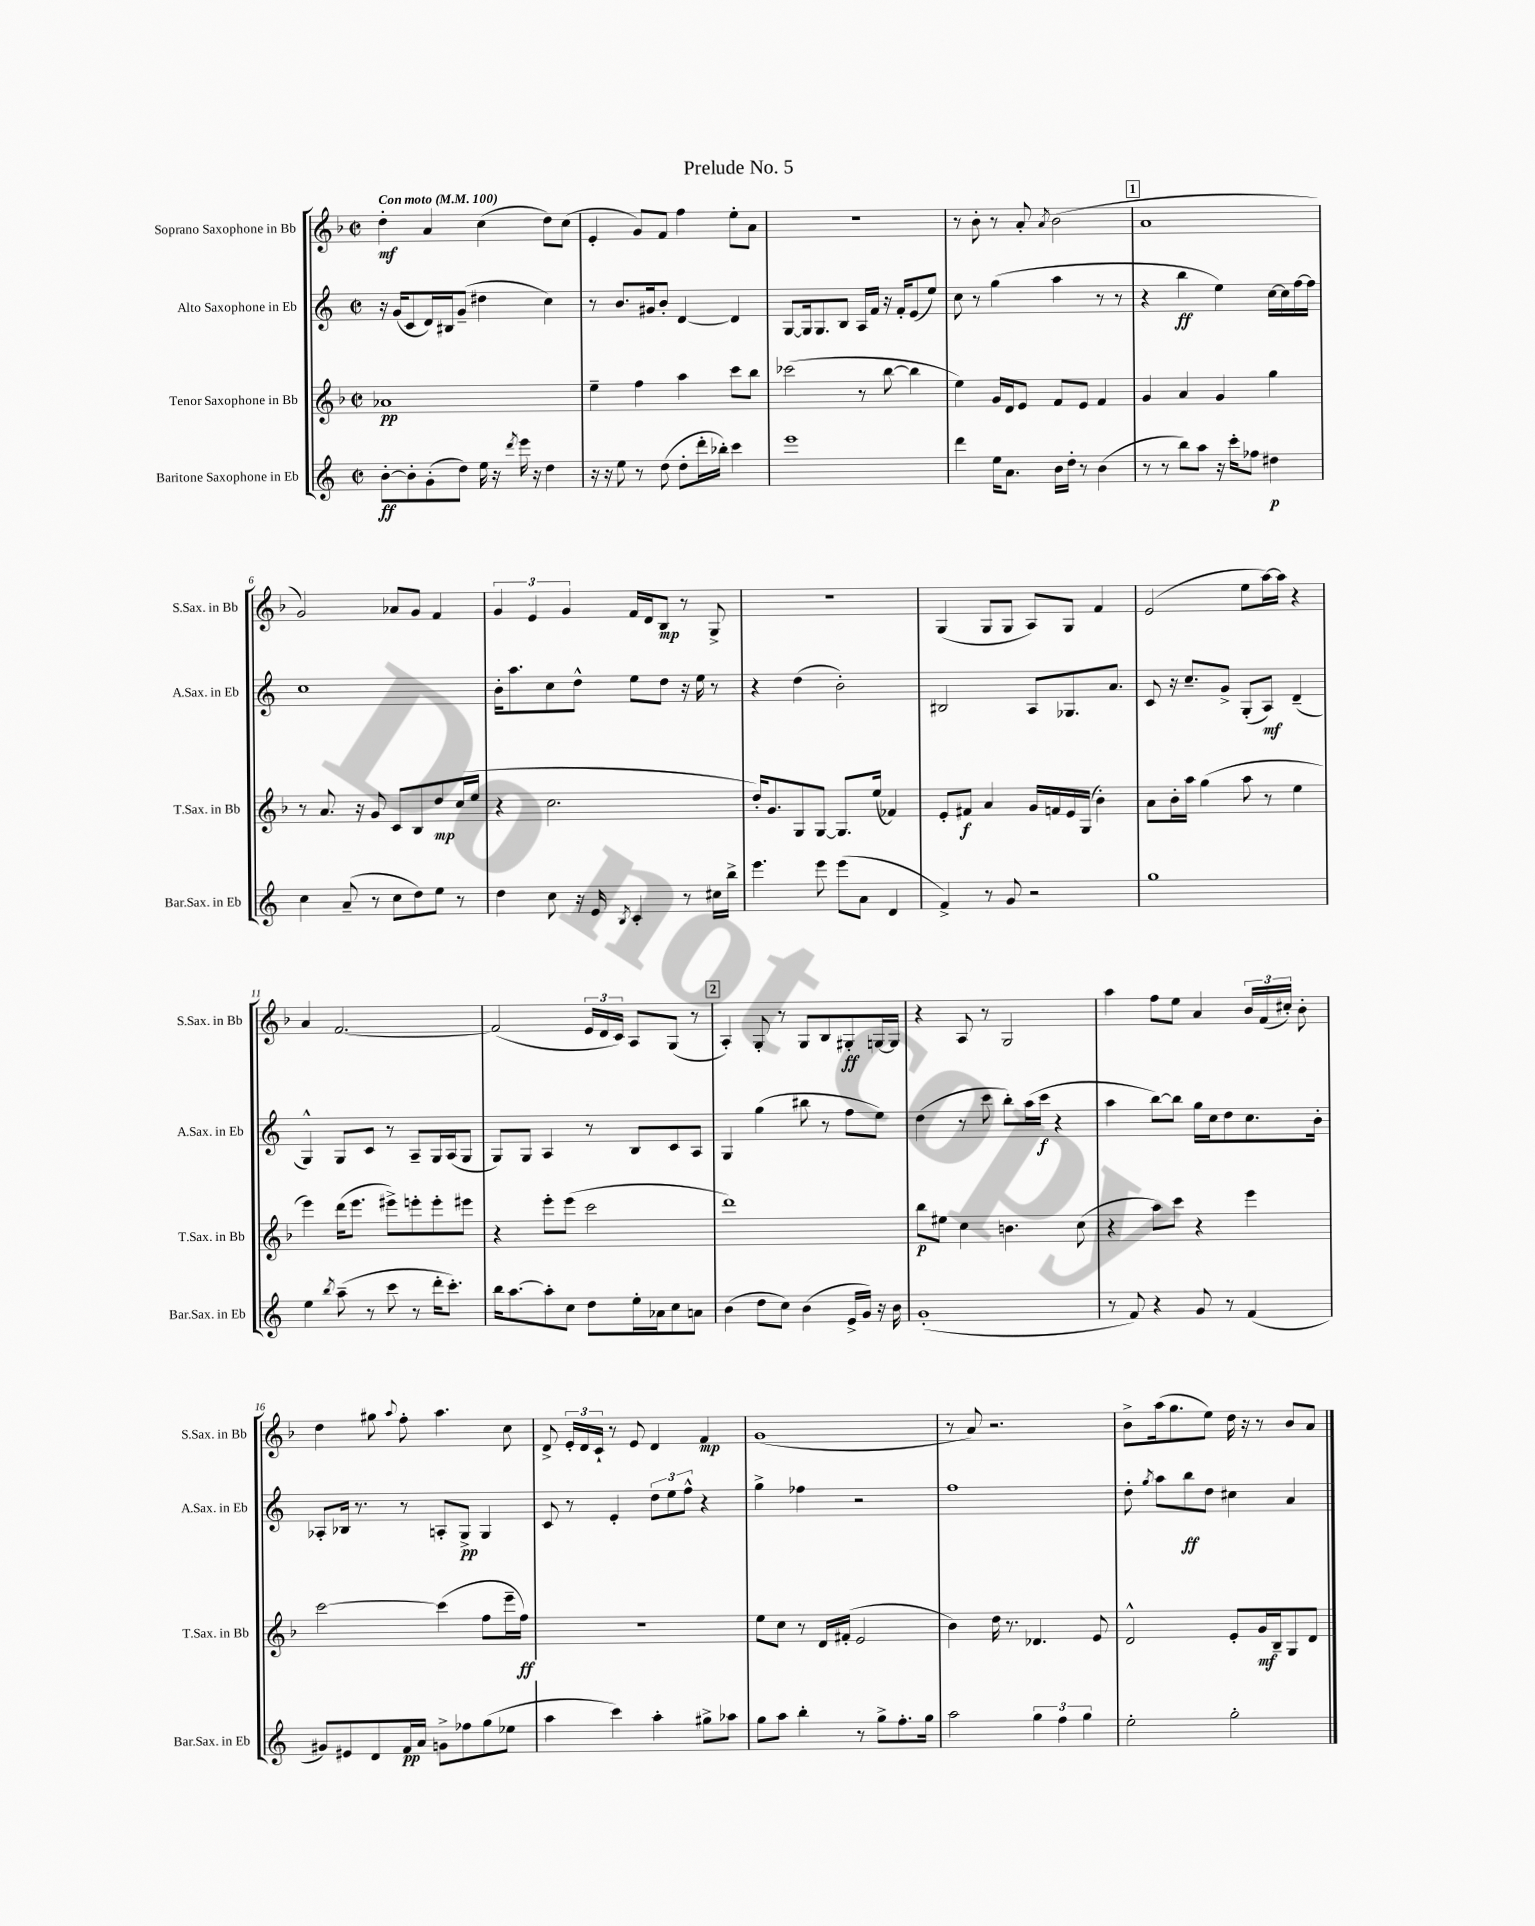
\header { title = "Prelude No. 5" }
<<
\new StaffGroup <<
\new Staff = "s0" \with { instrumentName = "Soprano Saxophone in Bb" shortInstrumentName = "S.Sax. in Bb" } {
    \clef treble \key f \major \defaultTimeSignature \time 2/2 \tempo "Con moto" 4 = 100
    \autoBeamOff d''4-.\mf a'4 c''4( d''8[) c''8]( |
    e'4-. g'8[) f'8] f''4 e''8[-. a'8] |
    r1 |
    r8 bes'8-. r8 a'8-. \acciaccatura { a'8 } bes'2( |
    \mark \markup { \box "1" } a'1 |
    g'2) aes'8[ g'8] f'4 |
    \tuplet 3/2 { g'4 e'4 g'4 } f'16[ d'16 bes8]\mp r8 g8-> |
    R1 |
    g4( g8[ g8] a8[) g8] f'4 |
    e'2( e''8[ a''16~) a''16] r4 |
    a'4 f'2.~ |
    f'2( \tuplet 3/2 { e'16[ d'16 c'16]) } a8[ g8]( r8 |
    \mark \markup { \box "2" } a4-.) g8-. r8 g8[ bes8 gis8-.\ff g16~ g16] |
    r4 a8 r8 g2 |
    a''4 f''8[ e''8] a'4 \tuplet 3/2 { bes'16[ f'16( cis''16]-.) } bes'8-. |
    d''4 gis''8 \appoggiatura { a''8 } f''8-. a''4. c''8 |
    d'8-> \tuplet 3/2 { e'16[-. d'16 c'16]-! } r8 e'8 d'4 f'4\mp |
    g'1( |
    r8 a'8) r2. |
    bes'8[-> a''16( g''8. e''8]) d''16 r16 r8 bes'8[ a'8] \bar "|." |
}
\new Staff = "s1" \with { instrumentName = "Alto Saxophone in Eb" shortInstrumentName = "A.Sax. in Eb" } {
    \clef treble \key c \major \defaultTimeSignature \time 2/2
    \autoBeamOff r16 g'16[( c'8 d'16) bis16 g'8]--( dis''4 c''4) |
    r8 b'8.[ gis'16 b'8]-. d'4~ d'4 |
    g8[~ g16 g8. b8] a16[ f'16] r16 f'16[-. e'8( e''8]) |
    c''8 r8 g''4( a''4 r8 r8 |
    \mark \markup { \box "1" } r4 b''4\ff e''4) c''16[~ c''16 f''16~ f''16] |
    c''1 |
    b'16[-. a''8. c''8 d''8]-^ e''8[ d''8] r16 e''16 r8 |
    r4 d''4( b'2-.) |
    bis2 a8[ ges8. a'8.] |
    c'8 r16 c''8.[-- g'8]-> g8[-.( a8]\mf) d'4--( |
    g4-^) g8[ c'8] r8 a8[-- g16 a16( g8] |
    g8[) g8] a4 r8 b8[ c'8 a8] |
    \mark \markup { \box "2" } g4 g''4( bis''8 r8 f''8[ e''8]) |
    d''4( r8 c'''8 b''8[-.) a''16( c'''16]\f r4 |
    a''4 b''8[~) b''8] g''16[ c''16 d''8 c''8. b'16]-. |
    aes8[-. bes16] r8. r8 a8[-. g8]->\pp g4 |
    c'8 r8 e'4-. \tuplet 3/2 { d''8[ e''8 f''8]-^ } r4 |
    g''4-> fes''4 r2 |
    f''1 |
    d''8-. \acciaccatura { g''8 } a''8[ b''8\ff d''8] cis''4 a'4 \bar "|." |
}
\new Staff = "s2" \with { instrumentName = "Tenor Saxophone in Bb" shortInstrumentName = "T.Sax. in Bb" } {
    \clef treble \key f \major \defaultTimeSignature \time 2/2
    \autoBeamOff aes'1\pp |
    e''4-- f''4 a''4 c'''8[ bes''8] |
    ces'''2( r8 bes''8~ bes''4 |
    e''4) g'16[ d'16 e'8] f'8[ e'8] f'4 |
    \mark \markup { \box "1" } g'4 a'4 g'4 g''4 |
    r8 a'8. r16 g'8 c'8[ bes8 d''8\mp c''16( e''16] |
    r4 c''2. |
    d''16[-.) g'8. g8 g8]~ g8.[ e''16]( fes'4) |
    e'8[-. fis'8]\f a'4 g'16[ f'16 e'16 g16]( bes'4-.) |
    a'8[ bes'16-. a''16] g''4( a''8 r8 e''4 |
    e'''4) d'''16[( e'''8.] eis'''8[->) e'''8-. e'''8-. eis'''8] |
    r4 e'''8[-. e'''8]( c'''2 |
    \mark \markup { \box "2" } d'''1) |
    bes''8[\p eis''8] c''4 b'4. c''8( |
    r4 a''8[) c'''8] r4 e'''4 |
    c'''2~ c'''4( f''8[ e'''16-- f''16]\ff) |
    R1 |
    e''8[ c''8] r8 d'16[ fis'16]-.( e'2 |
    bes'4) d''16 r8. des'4. e'8 |
    d'2-^ e'8[-. g'16\mf bes16-- g8 d'8] \bar "|." |
}
\new Staff = "s3" \with { instrumentName = "Baritone Saxophone in Eb" shortInstrumentName = "Bar.Sax. in Eb" } {
    \clef treble \key c \major \defaultTimeSignature \time 2/2
    \autoBeamOff b'8[~-.\ff b'8-. g'8-.( d''8]) e''16 r16 \acciaccatura { d'''8 } e'''16 r16 d''4 |
    r16 r16 e''8 r8 d''8( d''8[-. d'''16-. bes''16]-.) c'''4 |
    e'''1 |
    d'''4 e''16[ a'8.] b'16[ d''16]-. r8 b'4( |
    \mark \markup { \box "1" } r8 r8 b''8[) a''8] r16 c'''16[-. fes''8] dis''4\p |
    c''4 a'8--( r8 c''8[ d''8) e''8] r8 |
    d''4 c''8 r16 e'16 \acciaccatura { b8 } c'4-. r8 cis''16[ b''16]-> |
    e'''4. e'''8 e'''8[( a'8] d'4 |
    f'4->) r8 g'8 r2 |
    g''1 |
    e''4 \acciaccatura { b''8 } a''8--( r8 c'''8 r8 d'''16[-. c'''8.]-.) |
    b''16[ a''8.~ a''8-. c''8] d''8[ e''16-. aes'16 c''8 a'8] |
    \mark \markup { \box "2" } b'4( d''8[ c''8]) b'4( e'16[-> g'16]) r16 b'16 |
    g'1-.( |
    r8 f'8) r4 g'8 r8 f'4( |
    gis'8[) eis'8 d'8 f'16\pp a'16] g'8[-> fes''8 g''8( ees''8] |
    a''4 c'''4) a''4-. gis''8[-> aes''8] |
    g''8[ a''8] b''4-. r8 g''8[-> f''8.-. g''16] |
    a''2 \tuplet 3/2 { g''4 f''4 g''4 } |
    e''2-. g''2-. \bar "|." |
}
>>
>>
